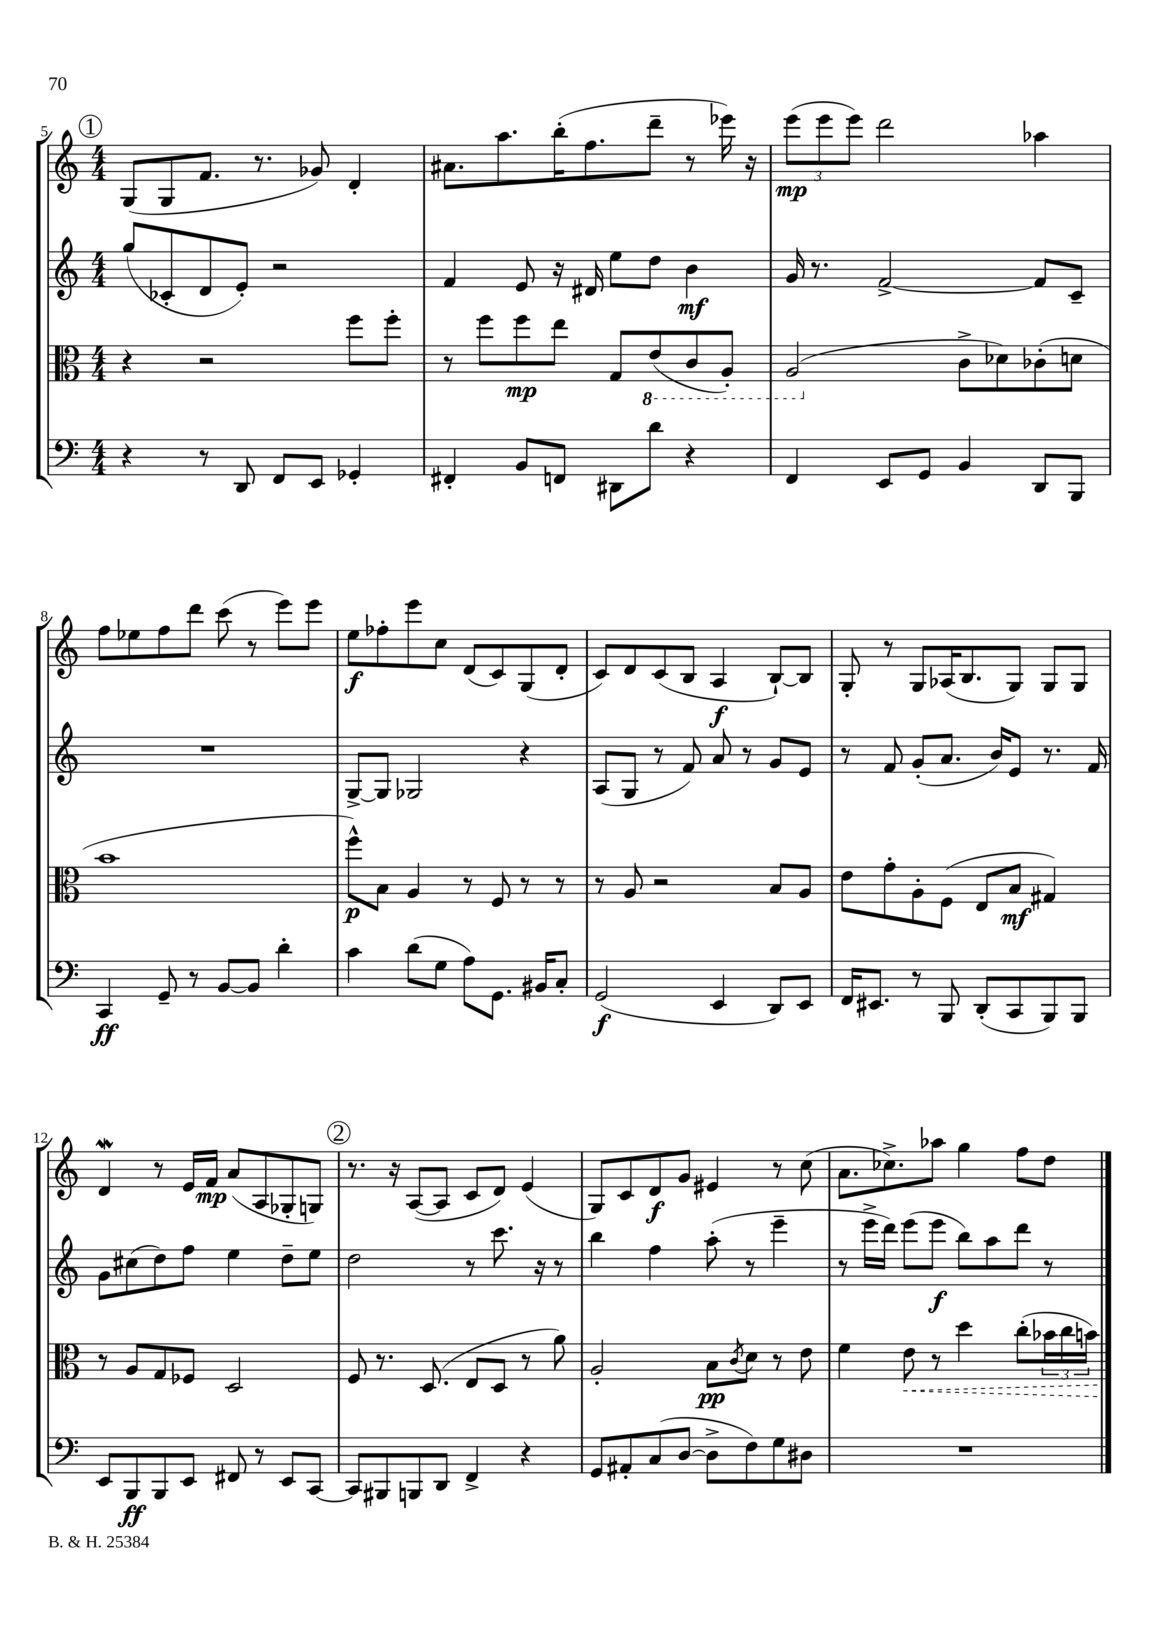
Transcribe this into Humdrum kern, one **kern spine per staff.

**kern	**kern	**kern	**kern
*staff4	*staff3	*staff2	*staff1
*clefF4	*clefC3	*clefG2	*clefG2
*k[]	*k[]	*k[]	*k[]
*M4/4	*M4/4	*M4/4	*M4/4
4r	4r	(8gg	(8G
.	.	8c-'	8G
8r	2r	8d	8.f
8DD	.	8e')	.
.	.	.	8.r
8FF	.	2r	.
8EE	.	.	8g-)
4GG-'	8ff	.	4d'
.	8ff'	.	.
=	=	=	=
4FF#'	8r	4f	8.a#
.	8ff	.	.
.	.	.	8.aa
8BB	8ff	8e	.
8FF	8ee	16r	(16bb'
.	.	16d#	8.ff
8DD#	8G	8ee	.
8d	(8E	8dd	8ddd~
4r	8C	4b	8r
.	8AA')	.	16eee-)
.	.	.	16r
=	=	=	=
4FF	(2AA	16g	(12eee
.	.	8.r	.
.	.	.	12eee
.	.	.	12eee)
8EE	.	[2f^	2ddd
8GG	.	.	.
4BB	8c^	.	.
.	8d-)	.	.
8DD	(8c-'	8f]	4aa-
8BBB	8d	8c~	.
=	=	=	=
4CC	1b	1r	8ff
.	.	.	8ee-
8GG~	.	.	8ff
8r	.	.	8ddd
[8BB	.	.	(8ccc
8BB]	.	.	8r
4d'	.	.	8eee)
.	.	.	8eee
=	=	=	=
4c	8ff^^)	[8G^	8ee
.	8B	8G]	8ff-'
(8d	4A	2G-	8eee
8G	.	.	8cc
8A)	8r	.	(8d
8.GG	8F	.	8c)
.	8r	4r	(8G
16BB#	.	.	.
8C'	8r	.	8d'
=	=	=	=
(2GG	8r	(8A	8c)
.	8A	8G	8d
.	2r	8r	(8c
.	.	8f)	8B
4EE	.	8a	4A
.	.	8r	.
8DD)	8B	8g	[8B`)
8EE	8A	8e	8B]
=	=	=	=
16FF	8e	8r	8G'
8.EE#	.	.	.
.	8g'	8f	8r
8r	8A'	(8g'	8G
8BBB	(8F	8.a	(16A-
.	.	.	8.B
(8DD'	8E	.	.
.	.	16b)	.
8CC	8B	8e	8G)
8BBB)	4G#)	8.r	8G
8BBB	.	.	8G
.	.	16f	.
=	=	=	=
8EE	8r	8g	4d
8BBB	8A	(8cc#	.
8BBB	8G	8dd)	8r
8EE	8F-	8ff	16e
.	.	.	16f
8FF#	2D	4ee	(8a
8r	.	.	8A
8EE	.	8dd~	8G-'
[8CC	.	8ee	8G)
=	=	=	=
8CC]	8F	2dd	8.r
8BBB#	8.r	.	.
.	.	.	16r
8BBB	.	.	([8A
.	(8.D	.	.
8DD	.	.	8A]
4FF^	8E	8r	8c
.	8D	8.ccc	8d)
4r	8r	.	(4e
.	.	16r	.
.	8a)	8r	.
=	=	=	=
8GG	2A'	4bb	8G)
8AA#'	.	.	8c
(8C	.	4ff	8d
[8D	.	.	8g
8D^]	8B	(8aa'	4e#
.	8qc	.	.
8F)	8d	8r	.
8G	8r	4eee~	8r
8D#	8e	.	(8cc
=	=	=	=
1r	4f	8r	8.a
.	.	16eee^	.
.	.	16ddd)	8.cc-^)
.	8e	(8eee	.
.	8r	8eee	8aa-
.	4dd	8bb)	4gg
.	.	8aa	.
.	(8cc'	8ddd	8ff
.	24b-	8r	8dd
.	24cc	.	.
.	24b)	.	.
==	==	==	==
*-	*-	*-	*-
